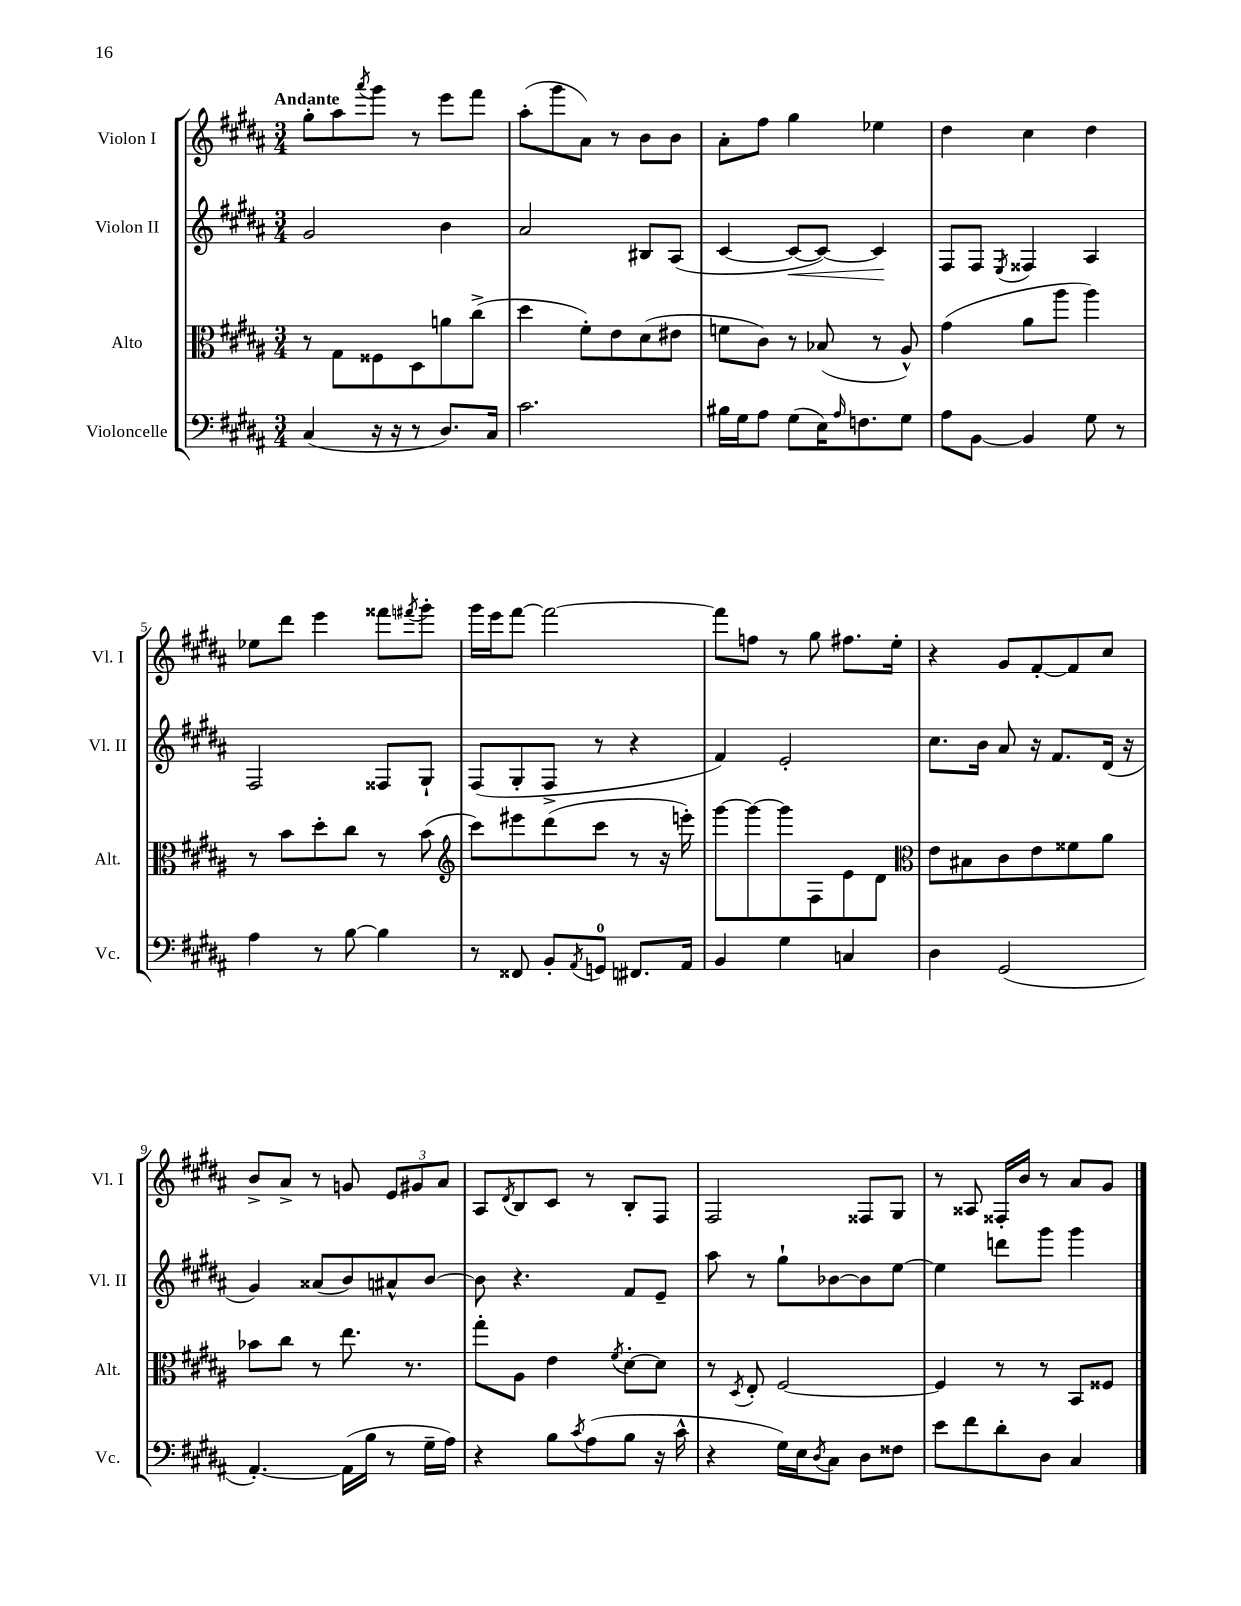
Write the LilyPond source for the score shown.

<<
\new StaffGroup <<
\new Staff = "s0" \with { instrumentName = "Violon I" shortInstrumentName = "Vl. I" } {
    \clef treble \key b \major \numericTimeSignature \time 3/4 \tempo "Andante"
    gis''8-. ais''8 \acciaccatura { ais'''8 } gis'''8 r8 e'''8 fis'''8 |
    ais''8-.( gis'''8 ais'8) r8 b'8 b'8 |
    ais'8-. fis''8 gis''4 ees''4 |
    dis''4 cis''4 dis''4 |
    ees''8 dis'''8 e'''4 fisis'''8 \acciaccatura { fis'''8 } gis'''8-. |
    gis'''16 e'''16 fis'''8~ fis'''2~ |
    fis'''8 f''8 r8 gis''8 fis''8. e''16-. |
    r4 gis'8 fis'8~-. fis'8 cis''8 |
    b'8-> ais'8-> r8 g'8 \tuplet 3/2 { e'8 gis'8 ais'8 } |
    ais8 \acciaccatura { dis'8 } b8 cis'8 r8 b8-. fis8 |
    fis2 fisis8 gis8 |
    r8 aisis8 fisis16-. b'16 r8 ais'8 gis'8 \bar "|." |
}
\new Staff = "s1" \with { instrumentName = "Violon II" shortInstrumentName = "Vl. II" } {
    \clef treble \key b \major \numericTimeSignature \time 3/4
    gis'2 b'4 |
    ais'2 bis8 ais8( |
    cis'4~ cis'8~\< cis'8~) cis'4\! |
    fis8 fis8 \acciaccatura { e8 } fisis4 ais4 |
    fis2 fisis8 gis8-! |
    fis8( gis8-. fis8-> r8 r4 |
    fis'4) e'2-. |
    cis''8. b'16 ais'8 r16 fis'8. dis'16( r16 |
    gis'4) aisis'8( b'8) ais'8-^ b'8~ |
    b'8 r4. fis'8 e'8-- |
    ais''8 r8 gis''8-! bes'8~ bes'8 e''8~ |
    e''4 d'''8 gis'''8 gis'''4 \bar "|." |
}
\new Staff = "s2" \with { instrumentName = "Alto" shortInstrumentName = "Alt." } {
    \clef alto \key b \major \numericTimeSignature \time 3/4
    r8 gis8 fisis8 dis8 a'8 cis''8->( |
    dis''4 fis'8-.) e'8 dis'8( eis'8 |
    f'8 cis'8) r8 bes8( r8 ais8-^) |
    gis'4( ais'8 ais''8 ais''4) |
    r8 b'8 dis''8-. cis''8 r8 b'8( |
    \clef treble cis'''8) eis'''8 dis'''8( cis'''8 r8 r16 e'''16-.) |
    gis'''8~ gis'''8~ gis'''8 fis8 e'8 dis'8 |
    \clef alto e'8 bis8 cis'8 e'8 fisis'8 ais'8 |
    bes'8 cis''8 r8 e''8. r8. |
    gis''8-. ais8 e'4 \acciaccatura { fis'8 } dis'8~-. dis'8 |
    r8 \acciaccatura { dis8 } e8-. fis2~ |
    fis4 r8 r8 b,8 fisis8 \bar "|." |
}
\new Staff = "s3" \with { instrumentName = "Violoncelle" shortInstrumentName = "Vc." } {
    \clef bass \key b \major \numericTimeSignature \time 3/4
    cis4( r16 r16 r8 dis8.) cis16 |
    cis'2. |
    bis16 gis16 ais8 gis8( e16) \grace { ais16 } f8. gis8 |
    ais8 b,8~ b,4 gis8 r8 |
    ais4 r8 b8~ b4 |
    r8 fisis,8 b,8-. \acciaccatura { ais,8 } g,8-0 fis,8. ais,16 |
    b,4 gis4 c4 |
    dis4 gis,2( |
    ais,4.~-.) ais,16( b16 r8 gis16-- ais16) |
    r4 b8 \acciaccatura { cis'8 } ais8( b8 r16 cis'16-^ |
    r4 gis16) e16 \acciaccatura { dis8 } cis8 dis8 fisis8 |
    e'8 fis'8 dis'8-. dis8 cis4 \bar "|." |
}
>>
>>
